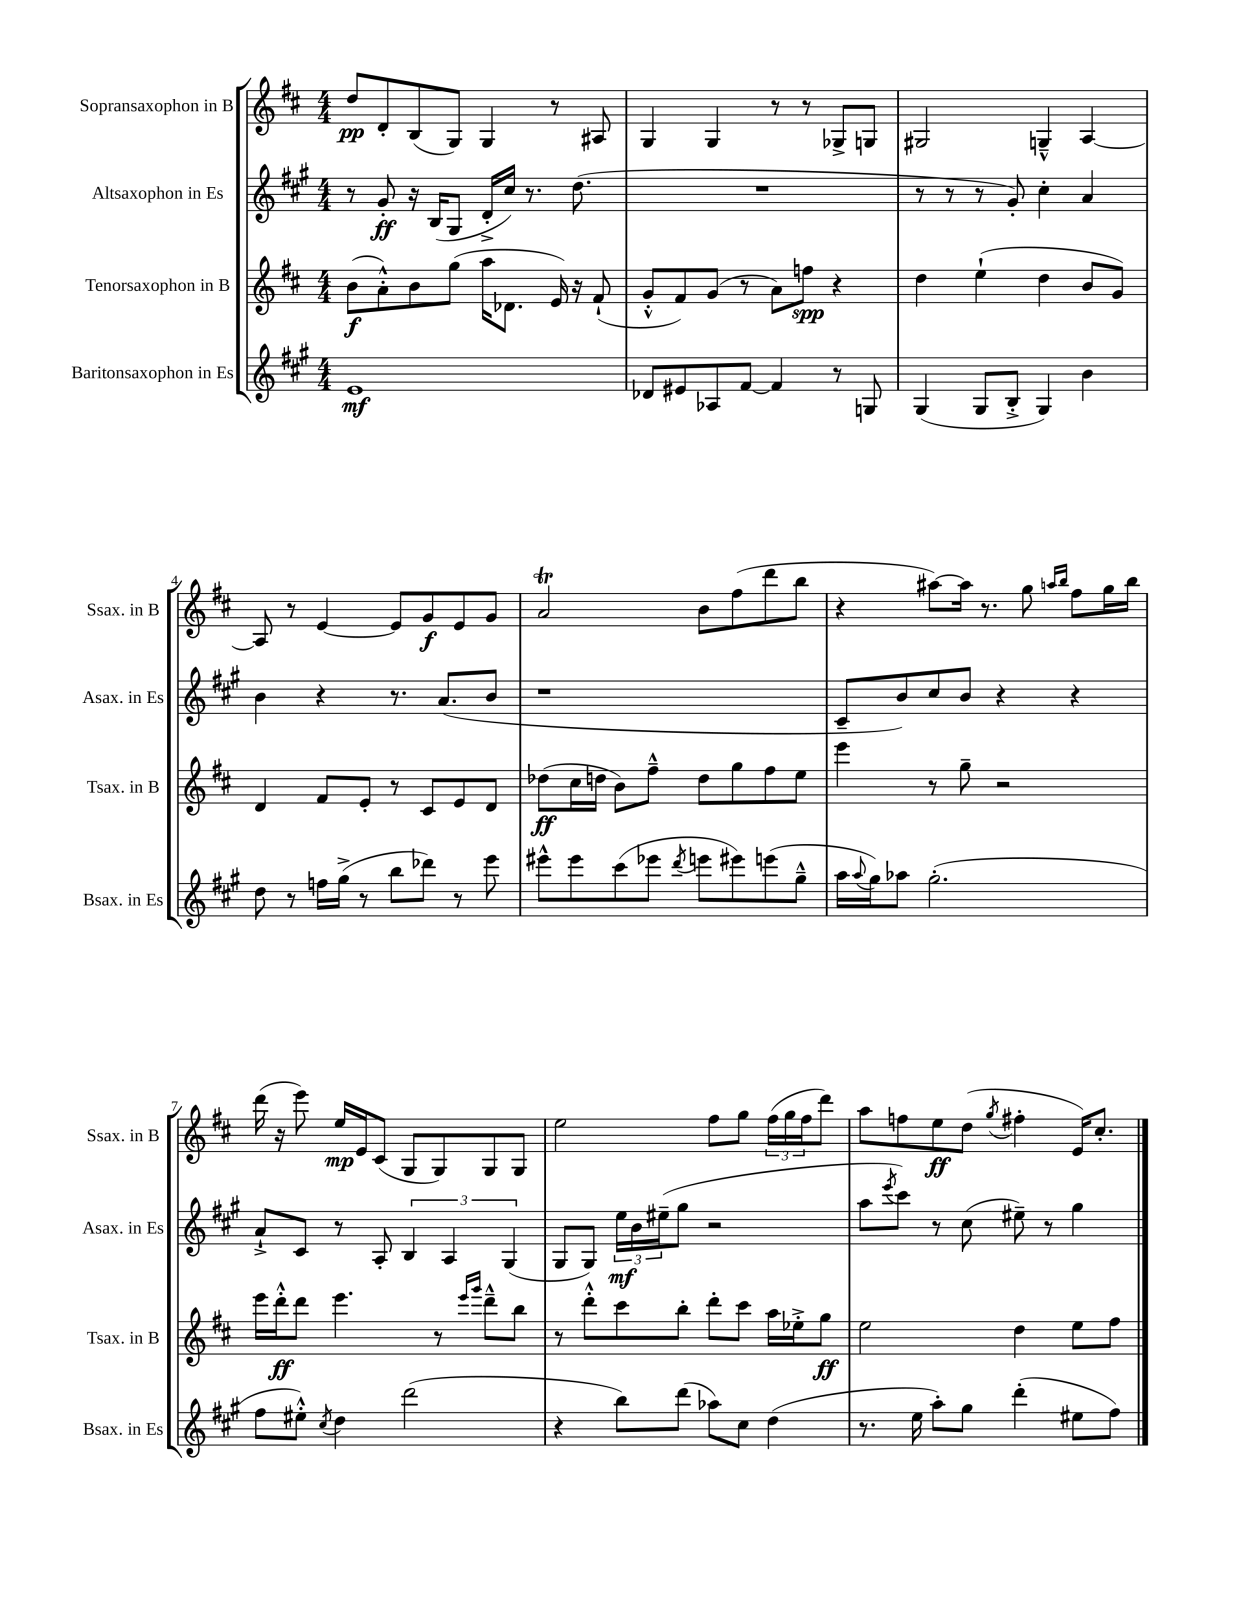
<<
\new StaffGroup <<
\new Staff = "s0" \with { instrumentName = "Sopransaxophon in B" shortInstrumentName = "Ssax. in B" } {
    \clef treble \key d \major \numericTimeSignature \time 4/4
    d''8\pp d'8-. b8( g8) g4 r8 ais8 |
    g4 g4 r8 r8 ges8-> g8 |
    gis2 g4---^ a4~ |
    a8 r8 e'4~ e'8 g'8\f e'8 g'8 |
    a'2\trill b'8 fis''8( d'''8 b''8 |
    r4 ais''8~) ais''16 r8. g''8 \grace { a''16 b''16 } fis''8 g''16 b''16 |
    d'''16( r16 e'''8) e''16\mp e'16 cis'8( g8 g8) g8 g8 |
    e''2 fis''8 g''8 \tuplet 3/2 { fis''16( g''16 fis''16 } d'''8) |
    a''8 f''8 e''8\ff d''8( \acciaccatura { g''8 } fis''4-. e'16) cis''8.-. \bar "|." |
}
\new Staff = "s1" \with { instrumentName = "Altsaxophon in Es" shortInstrumentName = "Asax. in Es" } {
    \clef treble \key a \major \numericTimeSignature \time 4/4
    r8 gis'8-.\ff r16 b16( gis8 d'16-.-> cis''16) r8. d''8.( |
    R1 |
    r8 r8 r8 gis'8-.) cis''4-. a'4 |
    b'4 r4 r8. a'8.( b'8 |
    r1 |
    cis'8-- b'8) cis''8 b'8 r4 r4 |
    a'8-!-> cis'8 r8 a8-. \tuplet 3/2 { b4 a4 gis4( } |
    gis8 gis8) \tuplet 3/2 { e''16\mf b'16 eis''16--( } gis''8 r2 |
    a''8 \acciaccatura { e'''8 } cis'''8) r8 cis''8( eis''8--) r8 gis''4 \bar "|." |
}
\new Staff = "s2" \with { instrumentName = "Tenorsaxophon in B" shortInstrumentName = "Tsax. in B" } {
    \clef treble \key d \major \numericTimeSignature \time 4/4
    b'8\f( a'8-.-^) b'8 g''8( a''16 des'8. e'16) r16 fis'8-!( |
    g'8-.-^ fis'8) g'8( r8 a'8) f''8\spp r4 |
    d''4 e''4-!( d''4 b'8 g'8) |
    d'4 fis'8 e'8-. r8 cis'8 e'8 d'8 |
    des''8\ff( cis''16 d''16 b'8) fis''8---^ d''8 g''8 fis''8 e''8 |
    e'''4 r8 g''8-- r2 |
    e'''16 d'''16-.-^\ff d'''8 e'''4. r8 \grace { e'''16 g'''16 } d'''8---^ b''8 |
    r8 d'''8-.-^ cis'''8 b''8-. d'''8-. cis'''8 a''16 ees''16-.-> g''8\ff |
    e''2 d''4 e''8 fis''8 \bar "|." |
}
\new Staff = "s3" \with { instrumentName = "Baritonsaxophon in Es" shortInstrumentName = "Bsax. in Es" } {
    \clef treble \key a \major \numericTimeSignature \time 4/4
    e'1\mf |
    des'8 eis'8 aes8 fis'8~ fis'4 r8 g8 |
    gis4( gis8 b8-.-> gis4) b'4 |
    d''8 r8 f''16 gis''16->( r8 b''8 des'''8) r8 e'''8 |
    eis'''8-^ eis'''8 cis'''8( ees'''8 \acciaccatura { d'''8 } e'''8 eis'''8) e'''8( gis''8---^ |
    a''16 \appoggiatura { a''8 } gis''16) aes''8 gis''2.-.( |
    fis''8 eis''8-.-^) \acciaccatura { cis''8 } d''4 d'''2( |
    r4 b''8) d'''8( aes''8) cis''8 d''4( |
    r8. e''16 a''8-.) gis''8 d'''4-.( eis''8 fis''8) \bar "|." |
}
>>
>>
